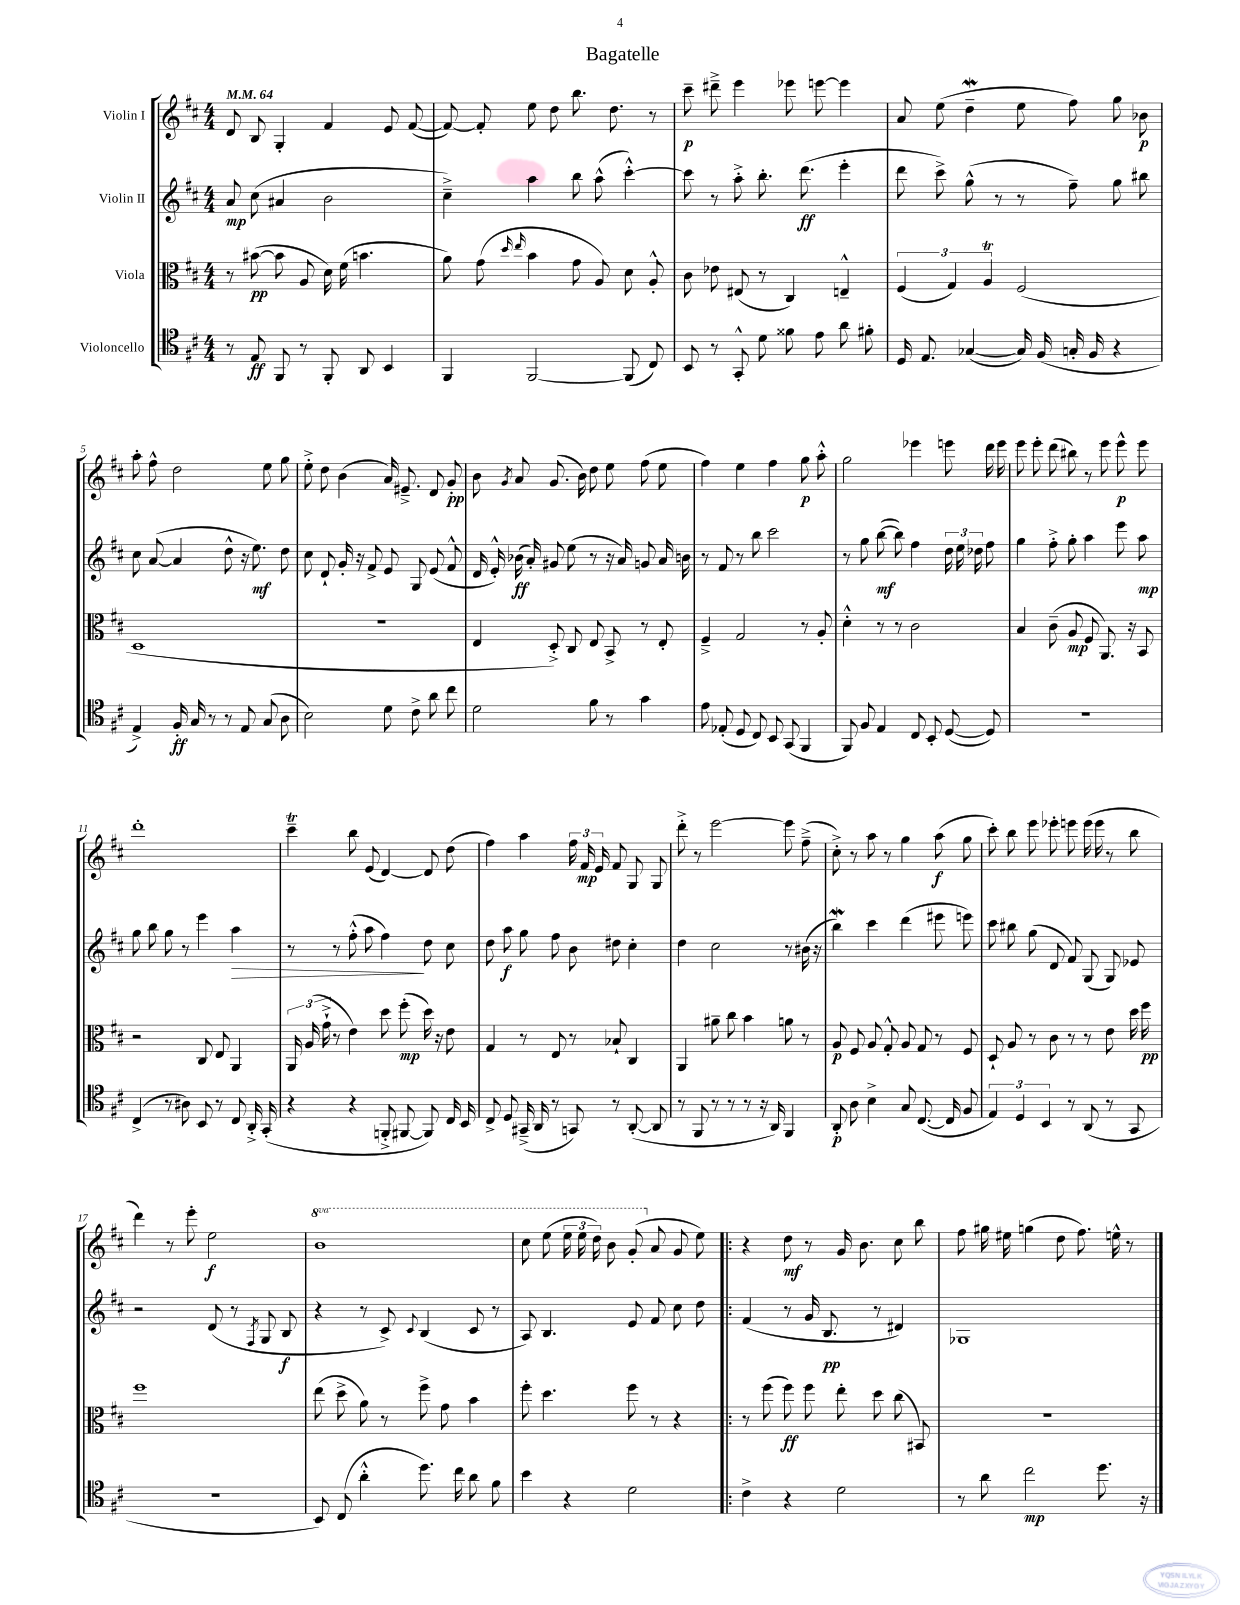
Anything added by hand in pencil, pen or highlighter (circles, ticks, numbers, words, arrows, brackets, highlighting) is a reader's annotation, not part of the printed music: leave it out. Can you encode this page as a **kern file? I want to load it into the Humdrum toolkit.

**kern	**kern	**kern	**kern
*staff4	*staff3	*staff2	*staff1
*clefC4	*clefC3	*clefG2	*clefG2
*k[f#c#]	*k[f#c#]	*k[f#c#]	*k[f#c#]
*M4/4	*M4/4	*M4/4	*M4/4
*MM64	*MM64	*MM64	*MM64
8r	8r	8a	8d
8E	([8b#	(8cc#	8B
8FF#	8b#]	4a#	4G'
8r	8A	.	.
8FF#'	16d)	2b	4f#
.	(16f#	.	.
8AA	4.b	.	.
4BB	.	.	8e
.	.	.	([8f#
=	=	=	=
4FF#	8a)	4cc#~^)	8f#_)
.	(8g	.	8f#']
.	16qqdd	.	.
.	16qqee	.	.
[2FF#	4b	4aa	8ee
.	.	.	8dd
.	8g	8bb	8.bb
.	8A)	(8aa^^	.
.	.	.	8.dd
(8FF#]	8d	[4ccc#'^^)	.
8C#)	8A'^^	.	8r
=	=	=	=
8BB	8c#	8ccc#]	8ccc#~
8r	8e-	8r	8ddd#~^
8GG'^^	(8E#	8aa'^	4eee
8d	8r	8.bb'	.
8f##	4C#)	.	8eee-
.	.	(8.ddd	.
8e	.	.	[8eee
8a	4E~^^	4eee'	4eee]
8f#'	.	.	.
=	=	=	=
16D	(6F#	8ddd	8a
8.E	.	.	.
.	.	8ccc#^)	(8ee
.	6G)	.	.
([4G-	.	(8gg^^	4dd~
.	6A	.	.
.	.	8r	.
16G-])	(2F#	8r	8ee
(16F#	.	.	.
16G'	.	8ff#~)	8ff#)
16F#	.	.	.
4r	.	8gg	8gg
.	.	8bb#	8b-
=	=	=	=
4E^)	1D	8cc#	8aa'
.	.	([8a	8ff#^^
16F#'	.	4a]	2dd
16G	.	.	.
8r	.	.	.
8r	.	8dd^^	.
8E	.	16r	.
.	.	8.ee)	.
(8G	.	.	8ee
8A	.	8dd	8gg
=	=	=	=
2B)	1r	8cc#	8ee'^
.	.	8d`	8dd
.	.	16g'	(4b
.	.	16r	.
.	.	8f#^	.
8d	.	8e	16a)
.	.	.	8.e#~^
8c#^	.	8G	.
8a	.	(8e	8d
8cc#	.	8f#^^	8g'
=	=	=	=
2d	4E	16d	8b
.	.	16e'^^)	.
.	.	.	8qg
.	.	(16b-	8a
.	.	16a')	.
.	8D'^)	8g#	(8.g
.	8C#	(8ee	.
.	.	.	16b)
8f#	8E	8r	8dd
8r	8BB^	16r	8ee
.	.	16a)	.
4g	8r	8g	(8ff#
.	8E'	16a	8ee
.	.	16b	.
=	=	=	=
8e	4F#~^	8r	4ff#)
(8E-'	.	8f#	.
8D	2G	8r	4ee
8C#)	.	8bb	.
8BB	.	2ccc#	4ff#
(8GG	.	.	.
4FF#	8r	.	8gg
.	8A'	.	8aa'^^
=	=	=	=
8FF#)	4d'^^	8r	2gg
8F#	.	8gg	.
4E	8r	([8bb	.
.	8r	8bb])	.
8C#	2c#	4ff#	4eee-
8BB'	.	.	.
([8D	.	24dd	8eee
.	.	24ee	.
.	.	24dd-	.
8D])	.	8ff#	16ddd
.	.	.	16eee
=	=	=	=
1r	4B	4gg	8eee
.	.	.	8eee'
.	(8c#~	8ff#'^	(8ddd
.	8A	8gg'	8bb#)
.	8F#	4aa	8r
.	8.AA)	.	8eee
.	.	8eee	8eee^^
.	16r	.	.
.	8BB	8aa	8eee
=	=	=	=
(4C#^	2r	8gg	1ddd'
.	.	8bb	.
8r	.	8gg	.
8A#)	.	8r	.
8BB	8C#	4eee	.
8r	8E	.	.
8C#	4AA	4aa	.
16AA'^	.	.	.
(16GG'	.	.	.
=	=	=	=
4r	24AA	8r	4ccc#~
.	(24A	.	.
.	24g`^	.	.
.	8r	8r	.
4r	4e)	(8ff#'^^	8bb
.	.	8aa	(8e
8FF'^	8dd	4ff#)	[4d)
[8FF#	(8ff#'	.	.
8FF#])	16dd)	8dd	8d]
.	16r	.	.
16C#	8e	8cc#	(8dd
16BB	.	.	.
=	=	=	=
8C#^	4G	8dd	4ff#)
8D	.	8aa	.
(16GG#~^	8r	8gg	4aa
16AA	.	.	.
8r	8E	8ff#	.
8GG)	8r	8b	24ff#
.	.	.	24f#
.	.	.	24e
8r	8B-`	8dd#	8f#
([8AA'	4C#	4cc#'	8G
8AA]	.	.	8G
=	=	=	=
8r	4AA	4dd	8ddd'^
8FF#	.	.	8r
8r	8a#~	2cc#	[2eee
8r	8cc#	.	.
8r	4b	.	.
16r	.	.	.
16AA)	.	.	.
4FF#	8a	8r	8eee]
.	8r	(16b#	(8ff#~^
.	.	16r	.
=	=	=	=
8AA'	8A	4bb)	8cc#'^)
8A	8F#	.	8r
4B^	8A	4ccc#	8aa
.	8G'^^	.	8r
8G	8A	(4ddd	4gg
([8.C#	8G	.	.
.	8r	8eee#	(8aa
16C#]	.	.	.
8F#	8F#	8eee)	8gg
=	=	=	=
6E)	8D`	8ccc#	8ccc#')
.	8A	8bb#	8bb
6D	.	.	.
.	8r	(8gg	8eee
6BB	.	.	.
.	8c#	8d	8eee-'
8r	8r	8f#)	8eee
(8AA	8r	(8G	(16eee
.	.	.	16eee
8r	8e	8G)	8r
8GG	16dd	8e-	8bb
.	16ff#	.	.
=	=	=	=
1r	1ff#	2r	4ddd)
.	.	.	8r
.	.	.	8eee'
.	.	(8d	2ee
.	.	8r	.
.	.	8qF#	.
.	.	8G	.
.	.	8B	.
=	=	=	=
8BB)	(8ee	4r	1bb
(8C#	8dd^	.	.
4a'^^	8a)	8r	.
.	8r	8c#^)	.
.	.	8qqc#	.
8.dd)	8ff#^	(4B	.
.	8g	.	.
16cc#	.	.	.
8a	4b	8c#	.
8f#	.	8r	.
=	=	=	=
4b	8ff#'	8A)	8ccc#
.	4.dd	4.B	(8eee
4r	.	.	24eee
.	.	.	24eee
.	.	.	24ddd)
.	.	.	8bb
2d	8ff#	8e	(8gg'
.	8r	8f#	8a
.	4r	8cc#	8g
.	.	8dd	8ee)
=!|:	=!|:	=!|:	=!|:
4c#^	8r	(4f#	4r
.	(8ff#	.	.
4r	8ff#)	8r	8dd
.	8ff#	16g	8r
.	.	8.B	.
2d	8ee'	.	16g
.	.	.	8.b
.	8dd	8r	.
.	(8cc#	4d#)	8cc#
.	8BB#)	.	8bb
=	=	=	=
8r	1r	1G-	8ff#
8a	.	.	16gg#
.	.	.	16ee#
2cc#	.	.	(4gg
.	.	.	8dd
.	.	.	8.ff#)
8.dd	.	.	.
.	.	.	16ee^^
.	.	.	8r
16r	.	.	.
==	==	==	==
*-	*-	*-	*-
